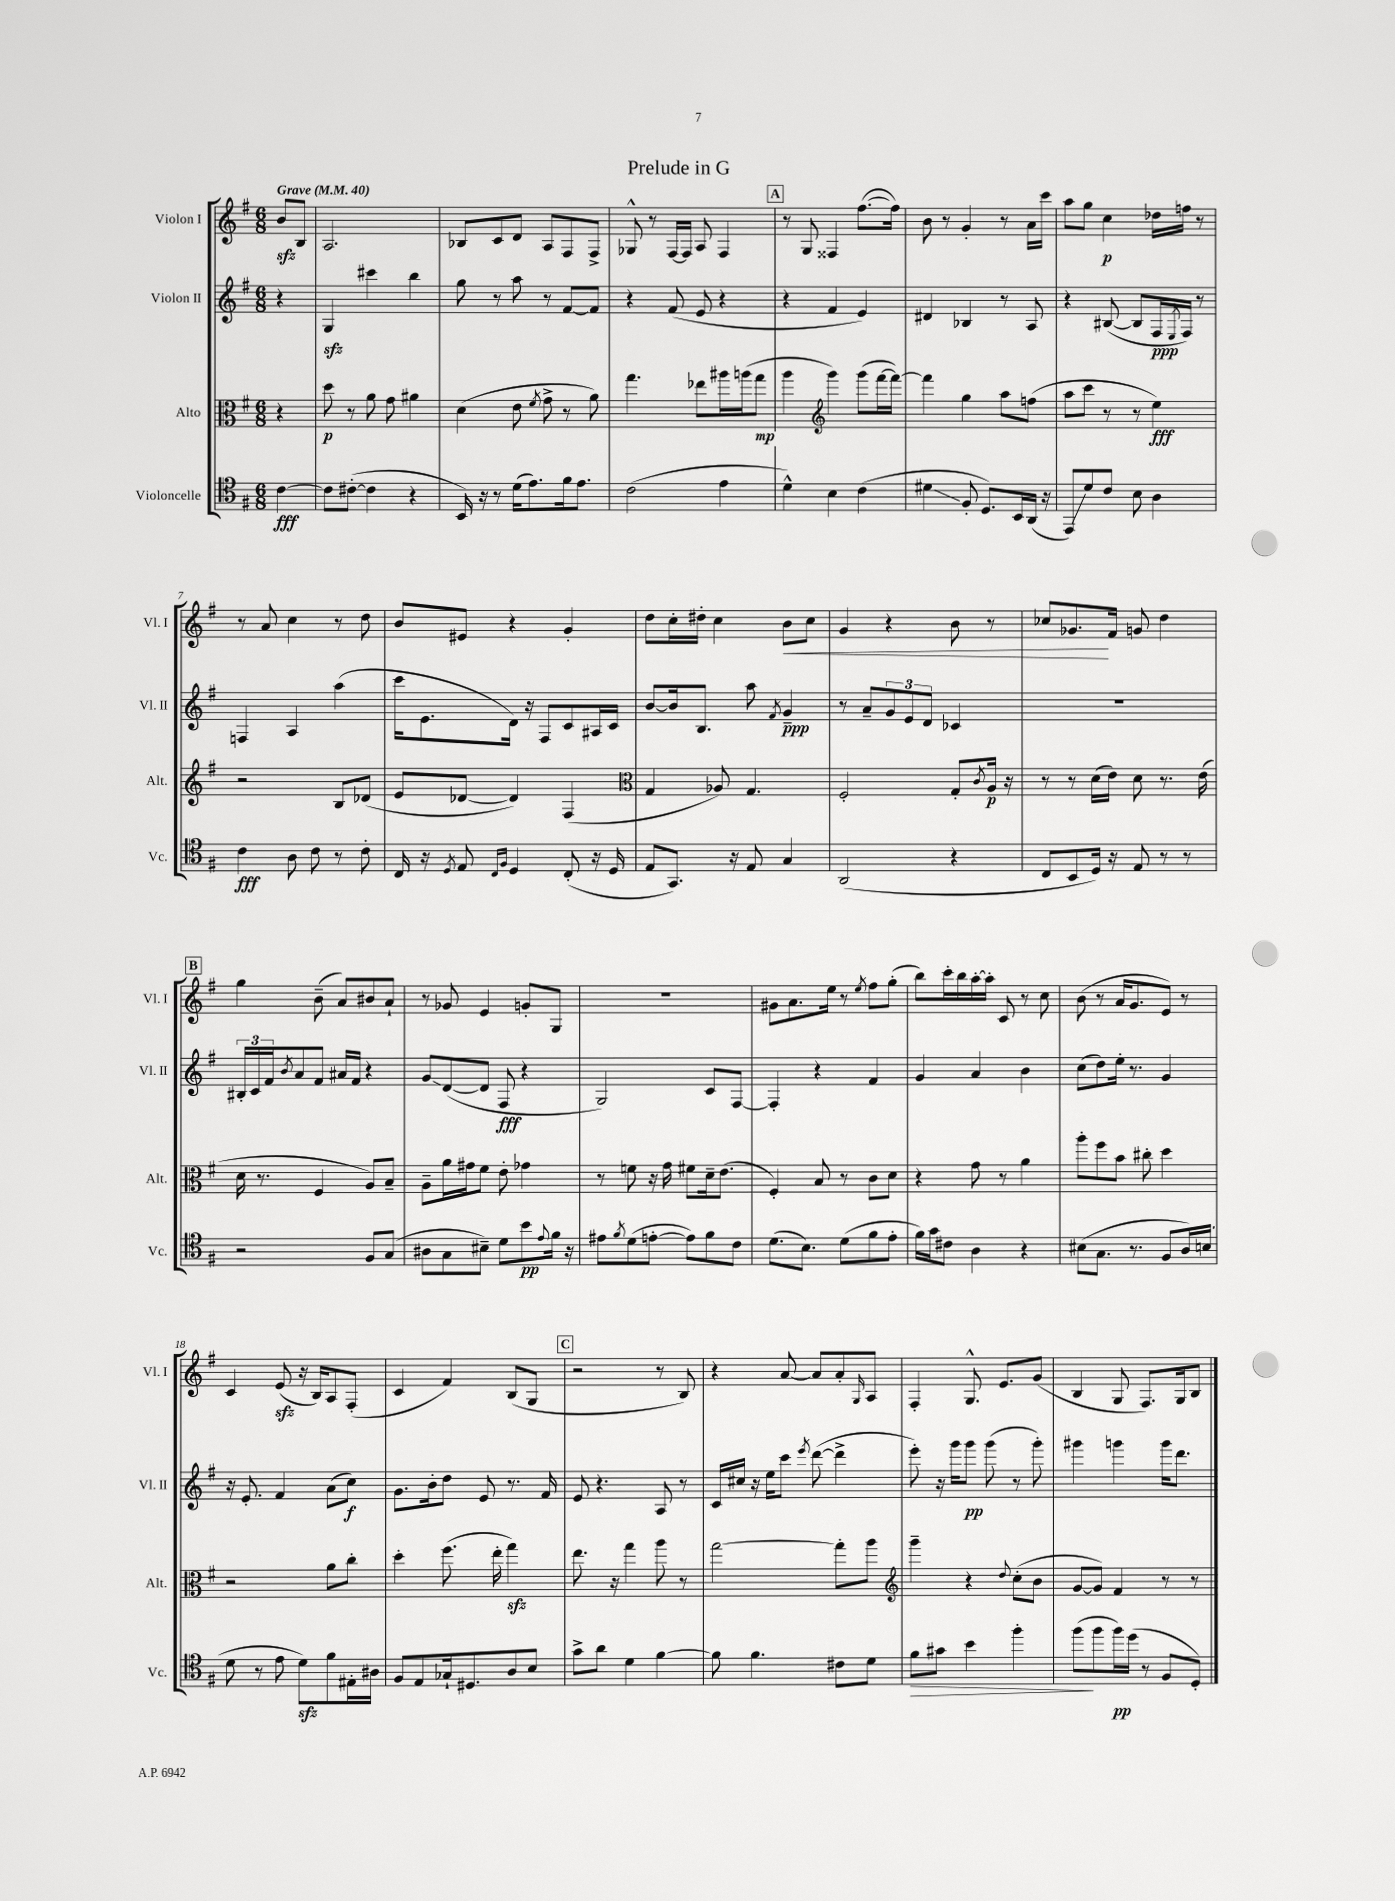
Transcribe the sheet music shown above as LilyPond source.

\header { title = "Prelude in G" }
<<
\new StaffGroup <<
\new Staff = "s0" \with { instrumentName = "Violon I" shortInstrumentName = "Vl. I" } {
    \clef treble \key g \major \numericTimeSignature \time 6/8 \partial 4 \tempo "Grave" 4 = 40
    b'8\sfz b8 |
    a2. |
    bes8 c'8 d'8 a8 fis8 fis8-> |
    ges8-^ r8 fis16~ fis16 a8 fis4 |
    \mark \markup { \box "A" } r8 g8 fisis4 fis''8.~( fis''16) |
    b'8 r8 g'4-. r8 a'16 c'''16 |
    a''8 g''8 c''4\p des''16 f''16 r8 |
    r8 a'8 c''4 r8 d''8 |
    b'8 eis'8 r4 g'4-. |
    d''8 c''16-. dis''16-. c''4 b'8\< c''8 |
    g'4 r4 b'8 r8 |
    ces''8 ges'8.\! fis'16 g'8 d''4 |
    \mark \markup { \box "B" } g''4 b'8--( a'8) bis'8 a'8-! |
    r8 ges'8 e'4 g'8-. g8 |
    R2. |
    gis'8 a'8. e''16 r8 \acciaccatura { e''8 } fis''8 g''8-.( |
    b''8) c'''16-. b''16 a''16~-. a''16-. c'8 r8 c''8 |
    b'8( r8 a'16 g'8. e'8) r8 |
    c'4 e'8\sfz( r16 b16) a8 fis8-.( |
    c'4 fis'4) b8( g8 |
    \mark \markup { \box "C" } r2 r8 b8) |
    r4 a'8~ a'8 a'8-. \grace { g16 } a8 |
    fis4-. g8.-^ e'8. g'8( |
    b4 g8 fis8.) g16 b8 \bar "|." |
}
\new Staff = "s1" \with { instrumentName = "Violon II" shortInstrumentName = "Vl. II" } {
    \clef treble \key g \major \numericTimeSignature \time 6/8 \partial 4
    r4 |
    g4\sfz cis'''4 b''4 |
    g''8 r8 a''8 r8 fis'8~ fis'8 |
    r4 fis'8( e'8 r4 |
    \mark \markup { \box "A" } r4 fis'4 e'4) |
    dis'4 bes4 r8 a8 |
    r4 bis8~( bis8 fis16\ppp \acciaccatura { e8 } fis16) r8 |
    f4 a4 a''4( |
    c'''16 e'8. d'16) r16 fis8 c'8 ais16 c'16 |
    b'8~ b'16 b8. a''8 \acciaccatura { fis'8 } g'4--\ppp |
    r8 a'8-- \tuplet 3/2 { g'8 e'8 d'8 } ces'4 |
    R2. |
    \mark \markup { \box "B" } \tuplet 3/2 { bis16-. c'16 fis'16 } \acciaccatura { b'8 } a'8 fis'8 ais'16 fis'16 r4 |
    g'8\glissando d'8~( d'8 fis8\fff r4 |
    g2) c'8 fis8~ |
    fis4-. r4 fis'4 |
    g'4 a'4 b'4 |
    c''8( d''8) e''16-. r8. g'4 |
    r16 e'8.-. fis'4 a'8( c''8\f) |
    g'8. b'16-. d''8 e'8 r8. fis'16 |
    \mark \markup { \box "C" } e'8 r4. a8 r8 |
    c'16 cis''16 r16 e''16 c'''8 \acciaccatura { e'''8 } d'''8~( d'''4-> |
    e'''8-.) r16 g'''16 g'''8\pp g'''8( r8 g'''8-.) |
    gis'''4 g'''4 g'''16 d'''8. \bar "|." |
}
\new Staff = "s2" \with { instrumentName = "Alto" shortInstrumentName = "Alt." } {
    \clef alto \key g \major \numericTimeSignature \time 6/8 \partial 4
    r4 |
    d''8\p r8 a'8 g'8 ais'4 |
    d'4( e'8 \acciaccatura { fis'8 } g'8-> r8 a'8) |
    g''4. ees''8 ais''16 a''16( g''8\mp |
    \mark \markup { \box "A" } a''4 \clef treble g'''4) g'''8( fis'''16~ fis'''16~) |
    fis'''4 g''4 a''8 f''8( |
    a''8 c'''8 r8 r8 e''4\fff) |
    r2 b8 des'8( |
    e'8 des'8~ des'4) fis4( |
    \clef alto g4 aes8) g4. |
    fis2-. g8-. \acciaccatura { c'8 } a16\p r16 |
    r8 r8 d'16( e'16) d'8 r8. e'16( |
    \mark \markup { \box "B" } d'16 r8. fis4 a8) b8-- |
    a8-- a'16 gis'16 fis'8 e'8-. ges'4 |
    r8 f'8 r16 g'16 fis'8 d'16-- e'8.( |
    fis4-.) b8 r8 c'8 d'8 |
    r4 g'8 r8 a'4 |
    a''8-. fis''8 b'8 cis''8-. d''4 |
    r2 a'8 c''8-. |
    d''4-. fis''8.( e''16-. g''4\sfz) |
    \mark \markup { \box "C" } e''8. r16 g''4 a''8 r8 |
    g''2~ g''8-. a''8 |
    \clef treble g'''4-- r4 \appoggiatura { d''8 } c''8-.( b'8 |
    g'8~ g'8) fis'4 r8 r8 \bar "|." |
}
\new Staff = "s3" \with { instrumentName = "Violoncelle" shortInstrumentName = "Vc." } {
    \clef tenor \key g \major \numericTimeSignature \time 6/8 \partial 4
    c'4~\fff |
    c'8 cis'8~-.( cis'4 r4 |
    b,16) r16 r8 d'16( e'8.) fis'16 e'8. |
    c'2( e'4 |
    \mark \markup { \box "A" } d'4-^) b4 c'4( |
    dis'4\glissando fis8-. d8.) b,16 a,16( r16 |
    e,8\glissando) d'8 c'8 b8 a4 |
    c'4\fff a8 c'8 r8 c'8-. |
    c16 r16 \acciaccatura { d8 } e8 \grace { c16 fis16 } d4 c8-.( r16 d16 |
    e8 g,8.) r16 e8 g4 |
    a,2( r4 |
    c8 b,8 d16) r16 e8 r8 r8 |
    \mark \markup { \box "B" } r2 fis8 g8( |
    ais8 g8 bis8--) d'8 b'8\pp \appoggiatura { e'8 } fis'16 r16 |
    eis'8 \acciaccatura { fis'8 } d'8( e'8~-. e'8) fis'8 c'8 |
    d'8.( b8.) d'8( fis'8 e'8-. |
    fis'16) g'16 cis'8 a4 r4 |
    bis8( g8. r8. fis8 a16) b16( |
    d'8 r8 e'8 d'8\sfz) fis'8 eis16-. ais16 |
    fis8 e8 ges16-! dis8. a8 b8 |
    \mark \markup { \box "C" } g'8-> a'8 d'4 fis'4~ |
    fis'8 fis'4. cis'8 d'8 |
    fis'8\> gis'8 b'4 fis''4-. |
    fis''8\!( fis''8 fis''16\pp) d''16( r8 fis8 d8-.) \bar "|." |
}
>>
>>
